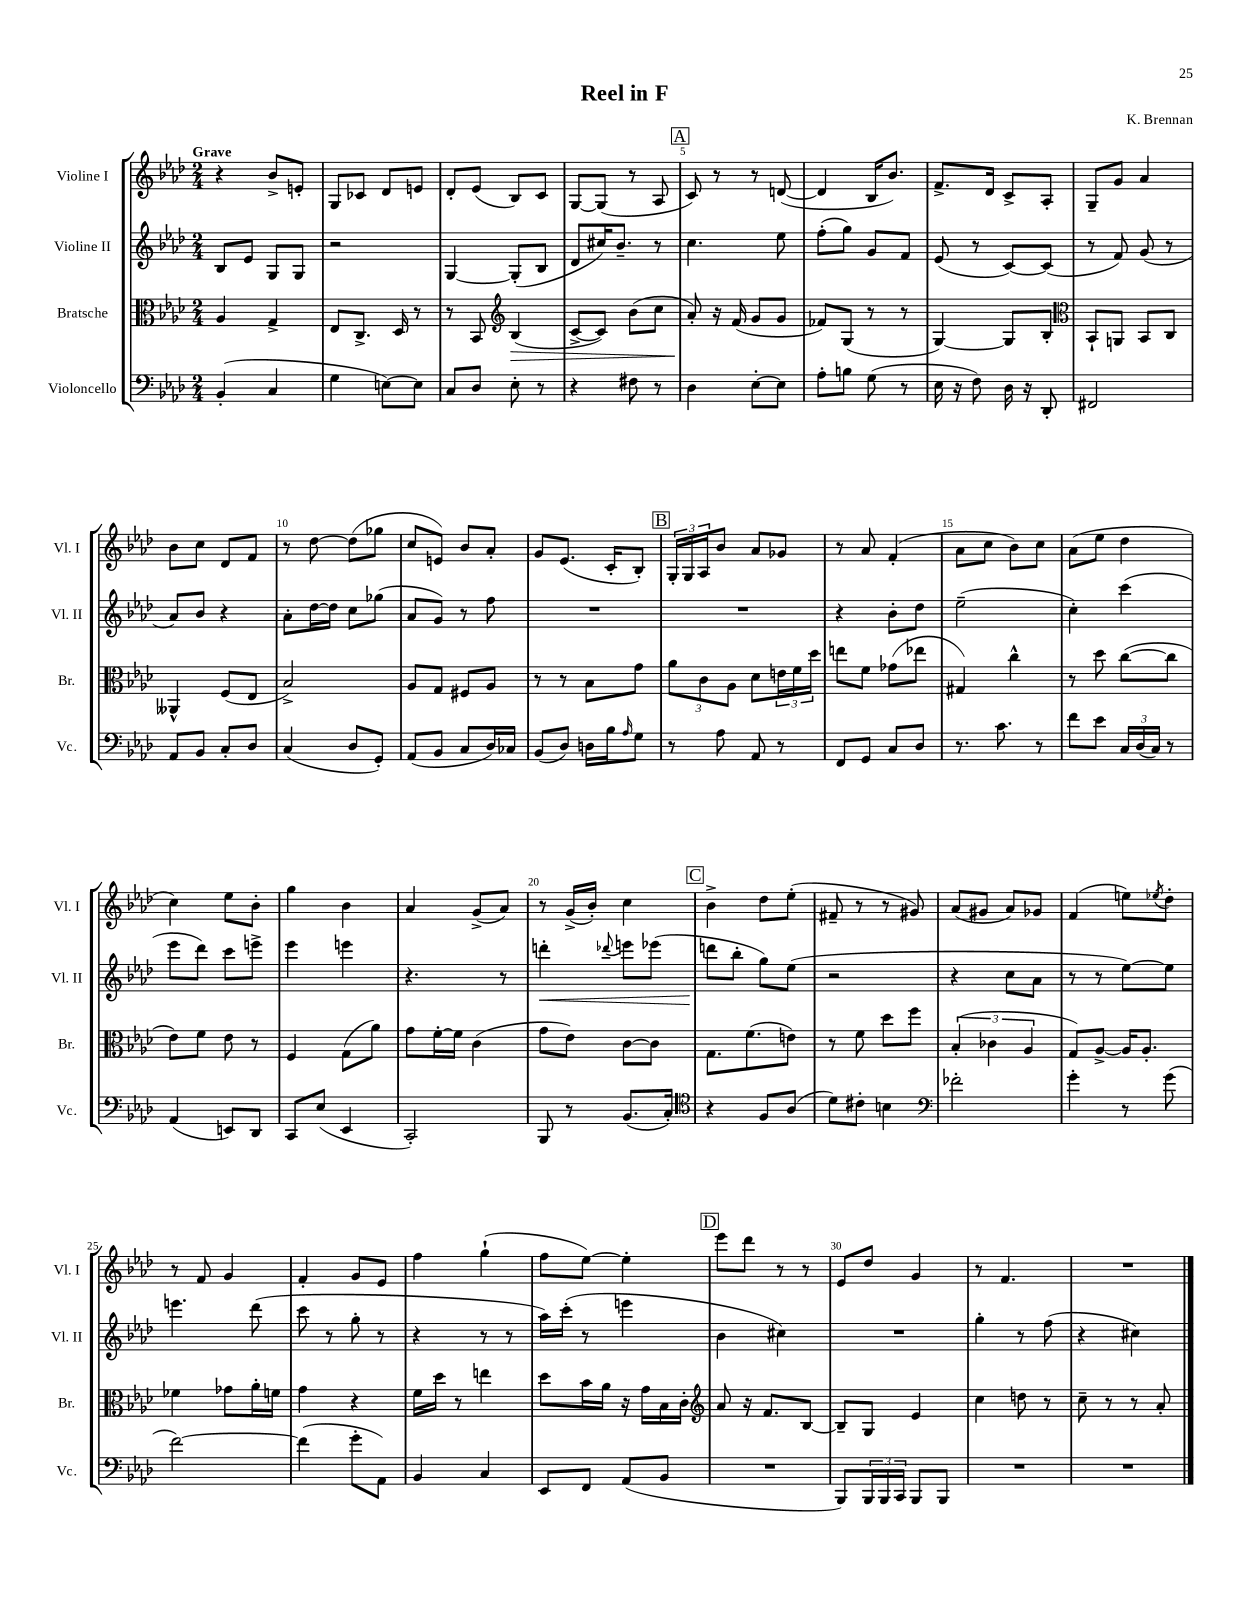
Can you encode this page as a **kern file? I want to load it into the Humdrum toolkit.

**kern	**kern	**dynam	**kern	**dynam	**kern
*part4	*part3	*part3	*part2	*part2	*part1
*staff4	*staff3	*staff3	*staff2	*staff2	*staff1
*I"Violoncello	*I"Bratsche	*	*I"Violine II	*	*I"Violine I
*I'Vc.	*I'Br.	*	*I'Vl. II	*	*I'Vl. I
*clefF4	*clefC3	*	*clefG2	*	*clefG2
*k[b-e-a-d-]	*k[b-e-a-d-]	*	*k[b-e-a-d-]	*	*k[b-e-a-d-]
*M2/4	*M2/4	*	*M2/4	*	*M2/4
=1	=1	=1	=1	=1	=1
!	!	!	!	!	!LO:TX:a:B:t=Grave
(4BB-'/	4A-/	.	8B-/L	.	4r
.	.	.	8e-/J	.	.
4C/	4G^/	.	8G/L	.	8b-^/L
.	.	.	8G/J	.	8en'/J
=2	=2	=2	=2	=2	=2
4G\	8E-/L	.	2r	.	8G/L
.	8.C^/J	.	.	.	8c-X/J
[8En\L)	.	.	.	.	8d-/L
.	16D-/	.	.	.	.
8E\J]	8r	.	.	.	8en/J
=3	=3	=3	=3	=3	=3
8C/L	8r	.	[4G/	.	8d-'/L
8D-/J	8BB-/	.	.	.	(8e-/J
*	*clefG2	*	*	*	*
!	!	!LO:HP:b	!	!	!
8E-'\	(4B-/	>	(8G'/L]	.	8B-/L)
8r	.	.	8B-/J	.	8c/J
=4	=4	=4	=4	=4	=4
4r	[8c^/L	.	8d-/L	.	[8G/L
.	8c/J])	.	16cc#X/K)	.	(8G/J]
.	.	.	8.b-~/J	.	.
8F#X\	(8b-\L	.	.	.	8r
8r	8cc\J	.	8r	.	8A-/
!!LO:REH:place=s1:t=A
=5	=5	=5	=5	=5	=5
4D-\	8a-'/)	.	4.cc\	.	8c/)
.	16r	]	.	.	8r
.	(16f/	.	.	.	.
[8E-'\L	8g/L	.	.	.	8r
8E-\J]	8g/J	.	8ee-\	.	([8dn/
=6	=6	=6	=6	=6	=6
8A-'\L	8f-X/L)	.	(8ff'\L	.	4d/]
8Bn\J	(8G/J	.	8gg\J)	.	.
(8G\	8r	.	8g/L	.	16B-/KL
.	.	.	.	.	8.b-/J)
8r	8r	.	8f/J	.	.
=7	=7	=7	=7	=7	=7
16E-\	[4G/)	.	(8e-/	.	8.f^/L
16r	.	.	.	.	.
8F\)	.	.	8r	.	.
.	.	.	.	.	16d-/Jk
16D-\	8G/L]	.	[8c/L)	.	8c^/L
16r	.	.	.	.	.
8DD-'/	8B-'/J	.	(8c/J]	.	8A-'/J
=8	=8	=8	=8	=8	=8
*	*clefC3	*	*	*	*
2FF#X/	8BB-`/L	.	8r	.	8G~/L
.	8AAn/J	.	8f/)	.	8g/J
.	8BB-/L	.	(8g/	.	4a-/
.	8C/J	.	8r	.	.
!!LO:LB:g=z
=9	=9	=9	=9	=9	=9
8AA-/L	4AA--X^^/	.	8a-/L)	.	8b-\L
8BB-/J	.	.	8b-/J	.	8cc\J
8C'/L	(8F/L	.	4r	.	8d-/L
8D-/J	8E-/J	.	.	.	8f/J
=10	=10	=10	=10	=10	=10
(4C/	2B-^/)	.	8a-'\L	.	8r
.	.	.	[16dd-\L	.	[8dd-\
.	.	.	16dd-\JJ]	.	.
8D-/L	.	.	8cc\L	.	(8dd-\L]
8GG'/J)	.	.	(8gg-X\J	.	8gg-X\J
=11	=11	=11	=11	=11	=11
(8AA-/L	8A-/L	.	8a-/L	.	8cc/L
8BB-/J	8G/J	.	8g/J)	.	8en/J)
8C/L	8F#X/L	.	8r	.	8b-/L
16D-/L)	8A-/J	.	8ff\	.	8a-'/J
16C-X/JJ	.	.	.	.	.
=12	=12	=12	=12	=12	=12
(8BB-/L	8r	.	2r	.	8g/L
8D-/J)	8r	.	.	.	(8.e-/J
16Dn\LL	8B-\L	.	.	.	.
16B-\J	.	.	.	.	16c'/KL
16qqA-/	.	.	.	.	.
8G\J	8g\J	.	.	.	8B-'/J)
!!LO:REH:place=s1:t=B
=13	=13	=13	=13	=13	=13
8r	12a-\L	.	2r	.	24G'/LL
.	.	.	.	.	24G/
.	12c\	.	.	.	24A-/J
8A-\	.	.	.	.	8b-/J
.	12A-\J	.	.	.	.
8AA-/	8d-\L	.	.	.	8a-/L
8r	24en\L	.	.	.	8g-X/J
.	24f\	.	.	.	.
.	24dd-\JJ	.	.	.	.
=14	=14	=14	=14	=14	=14
8FF/L	8een\L	.	4r	.	8r
8GG/J	8f\J	.	.	.	8a-/
8C/L	(8g-X\L	.	8b-'\L	.	(4f'/
8D-/J	8ee-X\J	.	8dd-\J	.	.
=15	=15	=15	=15	=15	=15
8.r	4G#X/)	.	(2ee-~\	.	8a-\L
.	.	.	.	.	8cc\J
8.c\	.	.	.	.	.
.	4cc^^\	.	.	.	8b-\L)
8r	.	.	.	.	8cc\J
=16	=16	=16	=16	=16	=16
8f\L	8r	.	4cc'\)	.	(8a-\L
8e-\J	8dd-\	.	.	.	8ee-\J
24C/LL	([8cc\L	.	(4ccc\	.	4dd-\
(24D-/	.	.	.	.	.
24C/JJ)	.	.	.	.	.
8r	8cc\J]	.	.	.	.
!!LO:LB:g=z
=17	=17	=17	=17	=17	=17
(4AA-/	8e-\L)	.	8eee-\L	.	4cc\)
.	8f\J	.	8ddd-\J)	.	.
8EEn/L)	8e-\	.	8ccc\L	.	8ee-\L
8DD-/J	8r	.	8eeen^\J	.	8b-'\J
=18	=18	=18	=18	=18	=18
8CC/L	4F/	.	4eee-\	.	4gg\
(8E-/J	.	.	.	.	.
4EE-/	(8G\L	.	4eeen\	.	4b-\
.	8a-\J)	.	.	.	.
=19	=19	=19	=19	=19	=19
2CC'/)	8g\L	.	4.r	.	4a-/
.	[16f'\L	.	.	.	.
.	16f\JJ]	.	.	.	.
.	(4c\	.	.	.	(8g^/L
.	.	.	8r	.	8a-/J)
=20	=20	=20	=20	=20	=20
!	!	!	!	!LO:HP:b	!
8BBB-/	8g\L	.	4dddn'\	<	8r
8r	8e-\J)	.	.	.	(16g^/LL
.	.	.	.	.	16b-'/JJ)
.	.	.	8qqddd-X/	.	.
(8.BB-/L	[8c\L	.	8eeen\L	.	4cc\
.	8c\J]	.	(8eee-X\J	.	.
16C'/Jk)	.	.	.	.	.
!!LO:REH:place=s1:t=C
=21	=21	=21	=21	=21	=21
*clefC4	*	*	*	*	*
4r	8.G\L	.	8dddn\L	.	4b-^\
.	.	.	8bb-'\J	[	.
.	(8.f\	.	.	.	.
8F/L	.	.	8gg\L)	.	8dd-\L
(8A-/J	8en\J)	.	(8ee-\J	.	(8ee-'\J
=22	=22	=22	=22	=22	=22
8d-\L)	8r	.	2r	.	8f#X~/
8c#X'\J	8f\	.	.	.	8r
4Bn\	8dd-\L	.	.	.	8r
.	8ff\J	.	.	.	8g#X/)
=23	=23	=23	=23	=23	=23
*clefF4	*	*	*	*	*
2f-X'\	(6B-'/	.	4r	.	(8a-/L
.	.	.	.	.	8g#X/J
.	6c-X\	.	.	.	.
.	.	.	8cc\L	.	8a-/L)
.	6A-/	.	.	.	.
.	.	.	8a-\J	.	8g-X/J
=24	=24	=24	=24	=24	=24
4g'\	8G/L)	.	8r	.	(4f/
.	[8A-^/J	.	8r	.	.
8r	16A-/KL]	.	[8ee-\L)	.	8een\L)
.	8.A-'/J	.	.	.	.
.	.	.	.	.	8qee-X/
(8g\	.	.	8ee-\J]	.	8dd-'\J
!!LO:LB:g=z
=25	=25	=25	=25	=25	=25
[2f\)	4f-X\	.	4.eeen\	.	8r
.	.	.	.	.	8f/
.	8g-X\L	.	.	.	4g/
.	16a-'\L	.	(8ddd-\	.	.
.	16fn\JJ	.	.	.	.
=26	=26	=26	=26	=26	=26
(4f\]	4g\	.	8ccc\	.	4f'/
.	.	.	8r	.	.
8g'\L	4r	.	8gg'\	.	8g/L
8AA-\J)	.	.	8r	.	8e-/J
=27	=27	=27	=27	=27	=27
4BB-/	16f\LL	.	4r	.	4ff\
.	16dd-\JJ	.	.	.	.
.	8r	.	.	.	.
4C/	4een\	.	8r	.	(4gg`\
.	.	.	8r	.	.
=28	=28	=28	=28	=28	=28
8EE-/L	8dd-\L	.	16aa-\LL)	.	8ff\L
.	.	.	(16ccc'\JJ	.	.
8FF/J	16b-\L	.	8r	.	[8ee-\J)
.	16a-\JJ	.	.	.	.
(8AA-/L	16r	.	4eeen\	.	4ee-'\]
.	16g\LL	.	.	.	.
8BB-/J	16B-\	.	.	.	.
.	16c'\JJ	.	.	.	.
!!LO:REH:place=s1:t=D
=29	=29	=29	=29	=29	=29
*	*clefG2	*	*	*	*
2r	8a-/	.	4b-\	.	8eee-\L
.	16r	.	.	.	8ddd-\J
.	8.f/L	.	.	.	.
.	.	.	4cc#X\)	.	8r
.	[8B-/J	.	.	.	8r
=30	=30	=30	=30	=30	=30
8BBB-/L)	8B-~/L]	.	2r	.	8e-/L
24BBB-/L	8G/J	.	.	.	8dd-/J
24BBB-/	.	.	.	.	.
24CC/JJ	.	.	.	.	.
8BBB-/L	4e-/	.	.	.	4g/
8BBB-/J	.	.	.	.	.
=31	=31	=31	=31	=31	=31
2r	4cc\	.	4gg'\	.	8r
.	.	.	.	.	4.f/
.	8ddn\	.	8r	.	.
.	8r	.	(8ff\	.	.
=32	=32	=32	=32	=32	=32
2r	8cc~\	.	4r	.	2r
.	8r	.	.	.	.
.	8r	.	4cc#X\)	.	.
.	8a-'/	.	.	.	.
==	==	==	==	==	==
*-	*-	*-	*-	*-	*-
